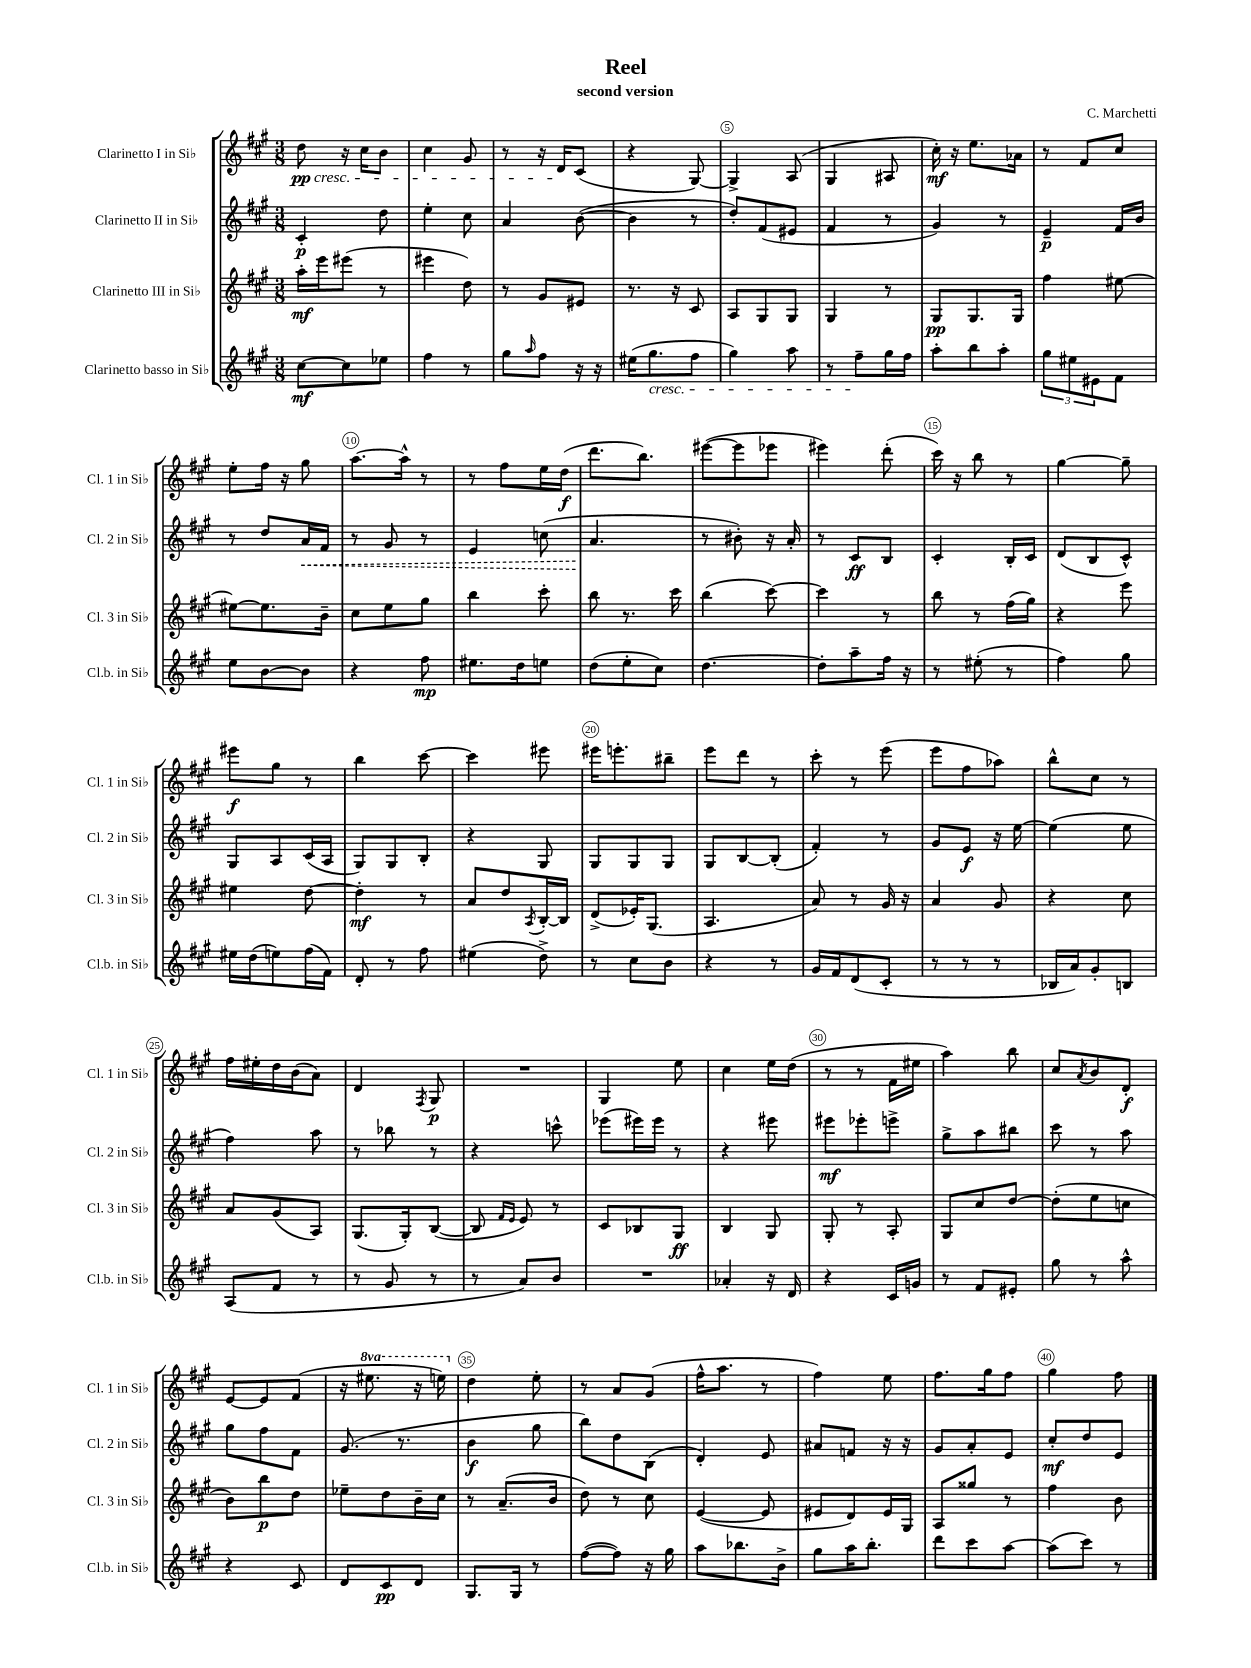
\header { title = "Reel" composer = "C. Marchetti" subtitle = "second version" }
<<
\new StaffGroup <<
\new Staff = "s0" \with { instrumentName = "Clarinetto I in Sib" shortInstrumentName = "Cl. 1 in Sib" } {
    \clef treble \key a \major \numericTimeSignature \time 3/8 \set Staff.ottavationMarkups = #ottavation-simple-ordinals
    d''8\pp\cresc r16 cis''16 b'8 |
    cis''4 gis'8 |
    r8 r16 d'16\! cis'8( |
    r4 gis8~) |
    gis4-> a8( |
    gis4 ais8 |
    cis''16-.\mf) r16 e''8. aes'16 |
    r8 fis'8 cis''8 |
    e''8-. fis''16 r16 gis''8 |
    a''8.~ a''16-^ r8 |
    r8 fis''8 e''16 d''16\f( |
    d'''8. b''8.) |
    eis'''8~( eis'''8 ees'''8 |
    eis'''4) d'''8-.( |
    cis'''16) r16 b''8 r8 |
    gis''4~ gis''8-- |
    eis'''8\f gis''8 r8 |
    b''4 cis'''8~ |
    cis'''4 eis'''8 |
    eis'''16 e'''8.-. bis''8-- |
    e'''8 d'''8 r8 |
    cis'''8-. r8 e'''8( |
    e'''8 fis''8 aes''8) |
    b''8-^ cis''8 r8 |
    fis''16 eis''16-. d''16 b'16( a'8) |
    d'4 \acciaccatura { fis8 } gis8\p |
    R4. |
    gis4 e''8 |
    cis''4 e''16 d''16( |
    r8 r8 fis'16 eis''16 |
    a''4) b''8 |
    cis''8 \acciaccatura { a'8 } b'8 d'8-.\f |
    e'8~ e'8 fis'8( |
    r16 \ottava #1 eis'''8. r16 e'''16) \ottava #0 |
    d''4 e''8-. |
    r8 a'8 gis'8( |
    fis''16-^ a''8. r8 |
    fis''4) e''8 |
    fis''8. gis''16 fis''8 |
    gis''4 fis''8 \bar "|." |
}
\new Staff = "s1" \with { instrumentName = "Clarinetto II in Sib" shortInstrumentName = "Cl. 2 in Sib" } {
    \clef treble \key a \major \numericTimeSignature \time 3/8
    cis'4-.\p d''8 |
    e''4-. cis''8 |
    a'4 b'8~( |
    b'4 r8 |
    d''8-.) fis'8( eis'8 |
    fis'4 r8 |
    gis'4) r8 |
    e'4--\p fis'16 b'16 |
    r8 d''8 \once \override Hairpin.style = #'dashed-line a'16\< fis'16 |
    r8 gis'8 r8 |
    e'4 c''8( |
    a'4.\! |
    r8 bis'8-.) r16 a'16-. |
    r8 cis'8\ff b8 |
    cis'4-. b16-. cis'16 |
    d'8( b8 cis'8-^) |
    gis8 a8 cis'16( a16 |
    gis8) gis8 b8-. |
    r4 gis8 |
    gis8 gis8 gis8 |
    gis8 b8~ b8-.( |
    fis'4-.) r8 |
    gis'8 e'8\f r16 e''16~ |
    e''4( e''8 |
    fis''4) a''8 |
    r8 bes''8 r8 |
    r4 c'''8-^ |
    ees'''8( eis'''16) eis'''16 r8 |
    r4 eis'''8 |
    eis'''8\mf ees'''8-. e'''8-> |
    gis''8-> a''8 bis''8 |
    cis'''8 r8 a''8 |
    gis''8 fis''8 fis'8 |
    gis'8.( r8. |
    b'4\f gis''8 |
    b''8) d''8 b8( |
    d'4-.) e'8 |
    ais'8 f'8 r16 r16 |
    gis'8 a'8-. e'8 |
    cis''8-.\mf d''8 e'8 \bar "|." |
}
\new Staff = "s2" \with { instrumentName = "Clarinetto III in Sib" shortInstrumentName = "Cl. 3 in Sib" } {
    \clef treble \key a \major \numericTimeSignature \time 3/8
    a''16-.\mf e'''16 eis'''8( r8 |
    eis'''4 d''8) |
    r8 gis'8 eis'8 |
    r8. r16 cis'8 |
    a8 gis8 gis8 |
    gis4 r8 |
    gis8\pp gis8. gis16 |
    fis''4 eis''8~ |
    eis''8~ eis''8. b'16-- |
    cis''8 e''8 gis''8 |
    b''4 cis'''8-. |
    b''8 r8. cis'''16 |
    b''4( cis'''8~) |
    cis'''4 r8 |
    b''8 r8 fis''16( gis''16) |
    r4 e'''8 |
    eis''4 d''8~ |
    d''4-.\mf r8 |
    a'8 d''8 \acciaccatura { a8 } b16~-. b16 |
    d'8->( ees'16-.) gis8.( |
    a4. |
    a'8) r8 gis'16 r16 |
    a'4 gis'8 |
    r4 cis''8 |
    a'8 gis'8( a8) |
    gis8.( gis16-.) b8~( |
    b8 \grace { fis'16 e'16 } e'8) r8 |
    cis'8 bes8 gis8\ff |
    b4 gis8 |
    gis8-. r8 a8-. |
    gis8 cis''8 d''8~ |
    d''8-.( e''8 c''8 |
    b'8) b''8\p d''8 |
    ees''8-- d''8 b'16-- cis''16 |
    r8 a'8.--( b'16 |
    d''8) r8 cis''8 |
    e'4~( e'8 |
    eis'8 d'8) eis'16 gis16 |
    a8 gisis''8 r8 |
    fis''4 b'8 \bar "|." |
}
\new Staff = "s3" \with { instrumentName = "Clarinetto basso in Sib" shortInstrumentName = "Cl.b. in Sib" } {
    \clef treble \key a \major \numericTimeSignature \time 3/8
    cis''8~\mf cis''8 ees''8 |
    fis''4 r8 |
    gis''8 \grace { a''16 } fis''8 r16 r16 |
    eis''16( gis''8.\cresc fis''8 |
    gis''4) a''8 |
    r8 fis''8--\! gis''16 fis''16 |
    a''8-. b''8 a''8-. |
    \tuplet 3/2 { gis''8 eis''8 eis'8 } fis'8 |
    e''8 b'8~ b'8 |
    r4 fis''8\mp |
    eis''8. d''16 e''8 |
    d''8( e''8-. cis''8) |
    d''4.~ |
    d''8-. a''8-- fis''16 r16 |
    r8 eis''8-.( r8 |
    fis''4) gis''8 |
    eis''16 d''16( e''8) fis''16( fis'16) |
    d'8-. r8 fis''8 |
    eis''4( d''8->) |
    r8 cis''8 b'8 |
    r4 r8 |
    gis'16 fis'16 d'8( cis'8-. |
    r8 r8 r8 |
    bes16 a'16) gis'8-. b8 |
    a8( fis'8 r8 |
    r8 gis'8 r8 |
    r8 a'8) b'8 |
    R4. |
    aes'4-. r16 d'16 |
    r4 cis'16 g'16 |
    r8 fis'8 eis'8-. |
    gis''8 r8 a''8-^ |
    r4 cis'8 |
    d'8 cis'8\pp d'8 |
    gis8. gis16 r8 |
    fis''8~( fis''8) r16 gis''16 |
    a''8 bes''8. b'16-> |
    gis''8 a''16 b''8.-. |
    d'''8 cis'''8 a''8~ |
    a''8( cis'''8) r8 \bar "|." |
}
>>
>>
\layout { \context { \Score \override BarNumber.break-visibility = ##(#f #t #t) barNumberVisibility = #(every-nth-bar-number-visible 5) \override BarNumber.stencil = #(make-stencil-circler 0.1 0.3 ly:text-interface::print) } }
